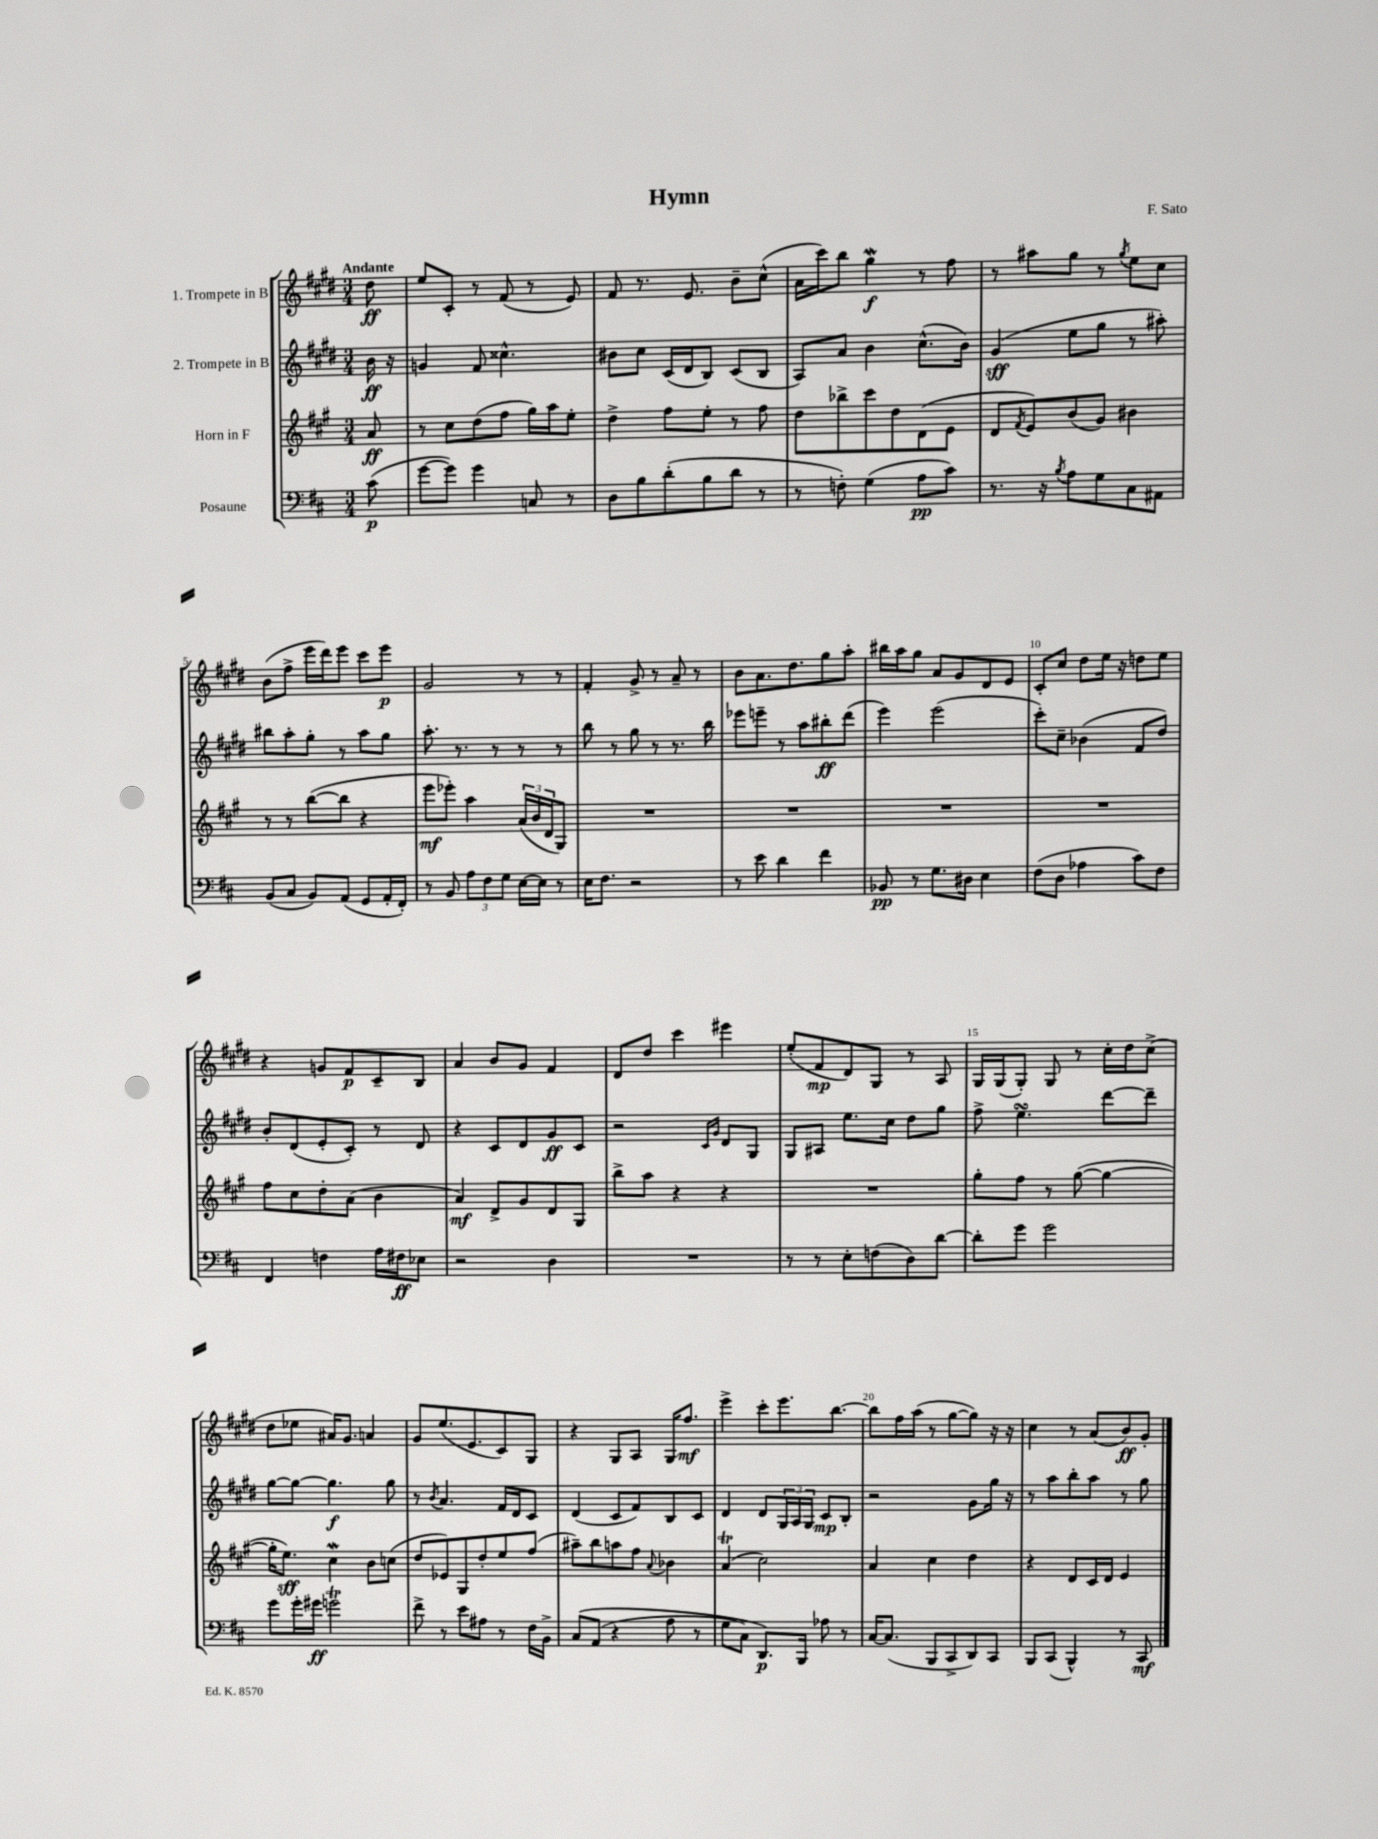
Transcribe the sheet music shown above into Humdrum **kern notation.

**kern	**dynam	**kern	**dynam	**kern	**dynam	**kern	**dynam
*part4	*part4	*part3	*part3	*part2	*part2	*part1	*part1
*staff4	*staff4	*staff3	*staff3	*staff2	*staff2	*staff1	*staff1
*I"Posaune	*	*I"Horn in F	*	*I"2. Trompete in B	*	*I"1. Trompete in B	*
*clefF4	*	*clefG2	*	*clefG2	*	*clefG2	*
*k[f#c#]	*	*k[f#c#g#]	*	*k[f#c#g#d#]	*	*k[f#c#g#d#]	*
*M3/4	*	*M3/4	*	*M3/4	*	*M3/4	*
=	=	=	=	=	=	=	=
!	!	!	!	!	!	!LO:TX:a:B:t=Andante	!
(8c#\	p	8a/	ff	16b\	ff	8dd#\	ff
.	.	.	.	16r	.	.	.
=1	=1	=1	=1	=1	=1	=1	=1
[8g\L	.	8r	.	4gn/	.	8ee/L	.
8g\J])	.	8cc#\L	.	.	.	8c#'/J	.
4g\	.	(8dd\	.	8f#/	.	8r	.
.	.	8ff#\J	.	4.cc##X^^\	.	(8f#/	.
8Cn/	.	16gg#\LL)	.	.	.	8r	.
.	.	16aa\J	.	.	.	.	.
8r	.	8ee'\J	.	.	.	8e/)	.
=2	=2	=2	=2	=2	=2	=2	=2
8D\L	.	4dd^\	.	8b#X\L	.	8f#/	.
8B\	.	.	.	8cc#\J	.	8.r	.
(8d'\	.	8ff#\L	.	(16c#/LL	.	.	.
.	.	.	.	16d#/J	.	8.e/	.
8B\	.	8ee'\J	.	8B/J)	.	.	.
8d\J	.	8r	.	(8c#/L	.	8b~\L	.
8r	.	8ff#\	.	8B/J	.	(8cc#^^\J	.
=3	=3	=3	=3	=3	=3	=3	=3
8r	.	8dd\L	.	8A/L)	.	16a\LL	.
.	.	.	.	.	.	16ccc#\J)	.
8Fn'\)	.	8bb-X^\	.	8a/J	.	8bb\J	.
(4G\	.	8ccc#\	.	4b\	.	4gg#W\	f
.	.	8dd\	.	.	.	.	.
8A\L	pp	(8d\	.	(8.cc#^^\L	.	8r	.
8c#\J)	.	8e\J	.	.	.	8ff#\	.
.	.	.	.	16b\Jk)	.	.	.
=4	=4	=4	=4	=4	=4	=4	=4
8.r	.	8d/L	.	(4g#/	sff	8r	.
.	.	8qf#/	.	.	.	.	.
.	.	8e/)	.	.	.	8aa#X\L	.
16r	.	.	.	.	.	.	.
8qB/	.	.	.	.	.	.	.
8A\L	.	(8b/	.	8ee\L	.	8gg#\J	.
8G\	.	8g#/J)	.	8gg#\J	.	8r	.
.	.	.	.	.	.	8qgg#/	.
8C#\	.	4b#X\	.	8r	.	8ee\L	.
8AA#X\J	.	.	.	8aa#X'\)	.	8cc#\J	.
!!LO:LB:g=z
=5	=5	=5	=5	=5	=5	=5	=5
(8BB/L	.	8r	.	8bb#X\L	.	(8b\L	.
8C#/J	.	8r	.	8aa'\	.	8ff#^\J	.
8BB/L)	.	([8bb\L	.	8gg#'\J	.	16eee\LL	.
.	.	.	.	.	.	16ddd#\J)	.
(8AA/J	.	8bb\J]	.	8r	.	8eee\J	.
8GG/L	.	4r	.	8aa\L	.	8ccc#\L	.
16AA'/L	.	.	.	8gg#\J	.	8eee\J	p
16FF#'/JJ)	.	.	.	.	.	.	.
=6	=6	=6	=6	=6	=6	=6	=6
8r	.	8eee\L	mf	8.aa'\	.	2g#/	.
8BB/	.	8eee-X'\J)	.	.	.	.	.
.	.	.	.	8.r	.	.	.
12A\L	.	4aa\	.	.	.	.	.
12F#\	.	.	.	.	.	.	.
.	.	.	.	8r	.	.	.
12G\J	.	.	.	.	.	.	.
[16E\LL	.	(24a/LL	.	8r	.	8r	.
.	.	24b/	.	.	.	.	.
16E\JJ]	.	.	.	.	.	.	.
.	.	24d/J	.	.	.	.	.
8r	.	8G#/J)	.	8r	.	8r	.
=7	=7	=7	=7	=7	=7	=7	=7
16E\KL	.	2.r	.	8bb\	.	4f#'/	.
8.F#\J	.	.	.	.	.	.	.
.	.	.	.	8r	.	.	.
2r	.	.	.	8gg#\	.	8g#^/	.
.	.	.	.	8r	.	8r	.
.	.	.	.	8.r	.	8a~/	.
.	.	.	.	.	.	8r	.
.	.	.	.	16bb\	.	.	.
=8	=8	=8	=8	=8	=8	=8	=8
8r	.	2.r	.	8eee-X\L	.	8b\L	.
8e\	.	.	.	8eeen~\J	.	8.a\	.
4d\	.	.	.	8r	.	.	.
.	.	.	.	.	.	8.dd#\	.
.	.	.	.	8aa\L	.	.	.
4f#\	.	.	.	8bb#X'\	ff	8gg#\	.
.	.	.	.	(8ddd#\J	.	8aa'\J	.
=9	=9	=9	=9	=9	=9	=9	=9
8BB-X/	pp	2.r	.	4eee\)	.	16bb#X\LL	.
.	.	.	.	.	.	16aa\J	.
8r	.	.	.	.	.	8gg#\J	.
8.G\L	.	.	.	(2eee\	.	8a/L	.
.	.	.	.	.	.	8g#/	.
16D#X\Jk	.	.	.	.	.	.	.
4E\	.	.	.	.	.	8d#/	.
.	.	.	.	.	.	8e/J	.
=10	=10	=10	=10	=10	=10	=10	=10
(8F#\L	.	2.r	.	8ccc#'\L)	.	8c#'/L	.
8D\J	.	.	.	8cc#~\J	.	8cc#/J	.
4A-X\	.	.	.	(4b-X\	.	8dd#\L	.
.	.	.	.	.	.	16ee\Jk	.
.	.	.	.	.	.	16r	.
8c#\L)	.	.	.	8f#/L	.	8ddn\L	.
8F#\J	.	.	.	8dd#/J)	.	8ee\J	.
!!LO:LB:g=z
=11	=11	=11	=11	=11	=11	=11	=11
4FF#/	.	8ff#\L	.	8b'/L	.	4r	.
.	.	8cc#\	.	(8d#/	.	.	.
4Fn\	.	8dd'\	.	8e'/	.	8gn/L	.
.	.	(8a\J	.	8c#'/J)	.	8f#/	p
16A\LL	.	4b\	.	8r	.	8c#~/	.
16F#X\J	ff	.	.	.	.	.	.
8E-X\J	.	.	.	8d#/	.	8B/J	.
=12	=12	=12	=12	=12	=12	=12	=12
2r	.	4a/)	mf	4r	.	4a/	.
.	.	8d^/L	.	8c#/L	.	8b/L	.
.	.	8g#/	.	8d#/	.	8g#/J	.
4D\	.	8d/	.	8g#/	ff	4f#/	.
.	.	8G#/J	.	8c#/J	.	.	.
=13	=13	=13	=13	=13	=13	=13	=13
2.r	.	8bb^\L	.	2r	.	8d#/L	.
.	.	8aa\J	.	.	.	8dd#/J	.
.	.	4r	.	.	.	4ccc#\	.
.	.	.	.	16qqc#/LL	.	.	.
.	.	.	.	16qqg#/JJ	.	.	.
.	.	4r	.	8d#/L	.	4eee#X\	.
.	.	.	.	8G#/J	.	.	.
=14	=14	=14	=14	=14	=14	=14	=14
8r	.	2.r	.	8G#/L	.	(8ee'/L	.
8r	.	.	.	8A#X/J	.	8f#/	mp
8E'\L	.	.	.	8.ee\L	.	8d#/)	.
(8Fn\	.	.	.	.	.	8G#/J	.
.	.	.	.	16cc#\Jk	.	.	.
8D\)	.	.	.	8dd#\L	.	8r	.
[8d\J	.	.	.	8gg#\J	.	8A/	.
=15	=15	=15	=15	=15	=15	=15	=15
8d'\L]	.	8gg#'\L	.	8ff#^\	.	16G#/LL	.
.	.	.	.	.	.	(16G#/J	.
8g\J	.	8ff#\J	.	4.eesSSs\	.	8G#'/J)	.
2g\	.	8r	.	.	.	8G#/	.
.	.	([8gg#\	.	.	.	8r	.
.	.	4gg#\_	.	[8ddd#\L	.	16cc#'\LL	.
.	.	.	.	.	.	16dd#\J	.
.	.	.	.	8ddd#~\J]	.	(8cc#^\J	.
!!LO:LB:g=z
=16	=16	=16	=16	=16	=16	=16	=16
8g\L	.	16gg#'\KL]	.	[8gg#\L	.	8dd#\L	.
.	.	8.ee\J)	sff	.	.	.	.
16g'\L	.	.	.	8gg#\J_	.	8ee-X\J	.
16g#X\JJ	ff	.	.	.	.	.	.
2gnT\	.	4cc#W\	.	4.gg#\]	f	16a#X/KL)	.
.	.	.	.	.	.	8.g#/J	.
.	.	8b\L	.	.	.	4an/	.
.	.	(8ccn\J	.	8gg#\	.	.	.
=17	=17	=17	=17	=17	=17	=17	=17
8f#^\	.	8dd/L	.	8r	.	8g#/L	.
.	.	.	.	8qb/	.	.	.
8r	.	8e-X/)	.	4.a/	.	(8.ee/	.
8e\L	.	8G#/	.	.	.	.	.
.	.	.	.	.	.	8.e/	.
8A#X\J	.	8dd'/	.	.	.	.	.
8r	.	8ee/	.	16f#/LL	.	8c#/)	.
.	.	.	.	16d#/J	.	.	.
16F#\LL	.	(8ff#/J	.	8c#/J	.	8G#/J	.
16BB^\JJ	.	.	.	.	.	.	.
=18	=18	=18	=18	=18	=18	=18	=18
(8C#/L	.	8aa#X~\L)	.	(4d#/	.	4r	.
(8AA/J	.	8bb\	.	.	.	.	.
4r	.	8aan\	.	8c#/L	.	8G#/L	.
.	.	8ff#\J	.	8f#/)	.	8A/J	.
.	.	8qqa/	.	.	.	.	.
8A\	.	4b-X\	.	8B/	.	16G#/KL	.
.	.	.	.	.	.	8.ff#/J	mf
8r	.	.	.	8c#/J	.	.	.
=19	=19	=19	=19	=19	=19	=19	=19
8G\L	.	(4aT/	.	4d#/	.	4eee^\	.
8C#\J)	.	.	.	.	.	.	.
8.DD/L)	p	2cc#\)	.	8d#/L	.	8ccc#'\L	.
.	.	.	.	24G#/L	.	8.eee\	.
.	.	.	.	24A/	.	.	.
16BBB/Jk	.	.	.	.	.	.	.
.	.	.	.	24G#/JJ	.	.	.
8A-X\	.	.	.	8c#/L	mp	.	.
.	.	.	.	.	.	[8.bb\J	.
8r	.	.	.	8B'/J	.	.	.
=20	=20	=20	=20	=20	=20	=20	=20
[16C#/KL	.	4a/	.	2r	.	8bb\L]	.
(8.C#/J]	.	.	.	.	.	.	.
.	.	.	.	.	.	16ff#\L	.
.	.	.	.	.	.	(16aa\JJ	.
8BBB/L	.	4cc#\	.	.	.	8r	.
8CC#^/	.	.	.	.	.	[8gg#\L	.
8DD/)	.	4dd\	.	8g#\L	.	8gg#\J])	.
8CC#/J	.	.	.	16gg#\Jk	.	16r	.
.	.	.	.	16r	.	16r	.
=21	=21	=21	=21	=21	=21	=21	=21
8BBB/L	.	4r	.	8r	.	4cc#\	.
(8CC#/J	.	.	.	8aa\L	.	.	.
4BBB^^/)	.	8d/L	.	8bb'\	.	8r	.
.	.	16c#/L	.	8aa\J	.	(8a/L	.
.	.	16d/JJ	.	.	.	.	.
8r	.	4e/	.	8r	.	8b/)	ff
8CC#/	mf	.	.	8gg#\	.	8g#'/J	.
==	==	==	==	==	==	==	==
*-	*-	*-	*-	*-	*-	*-	*-
